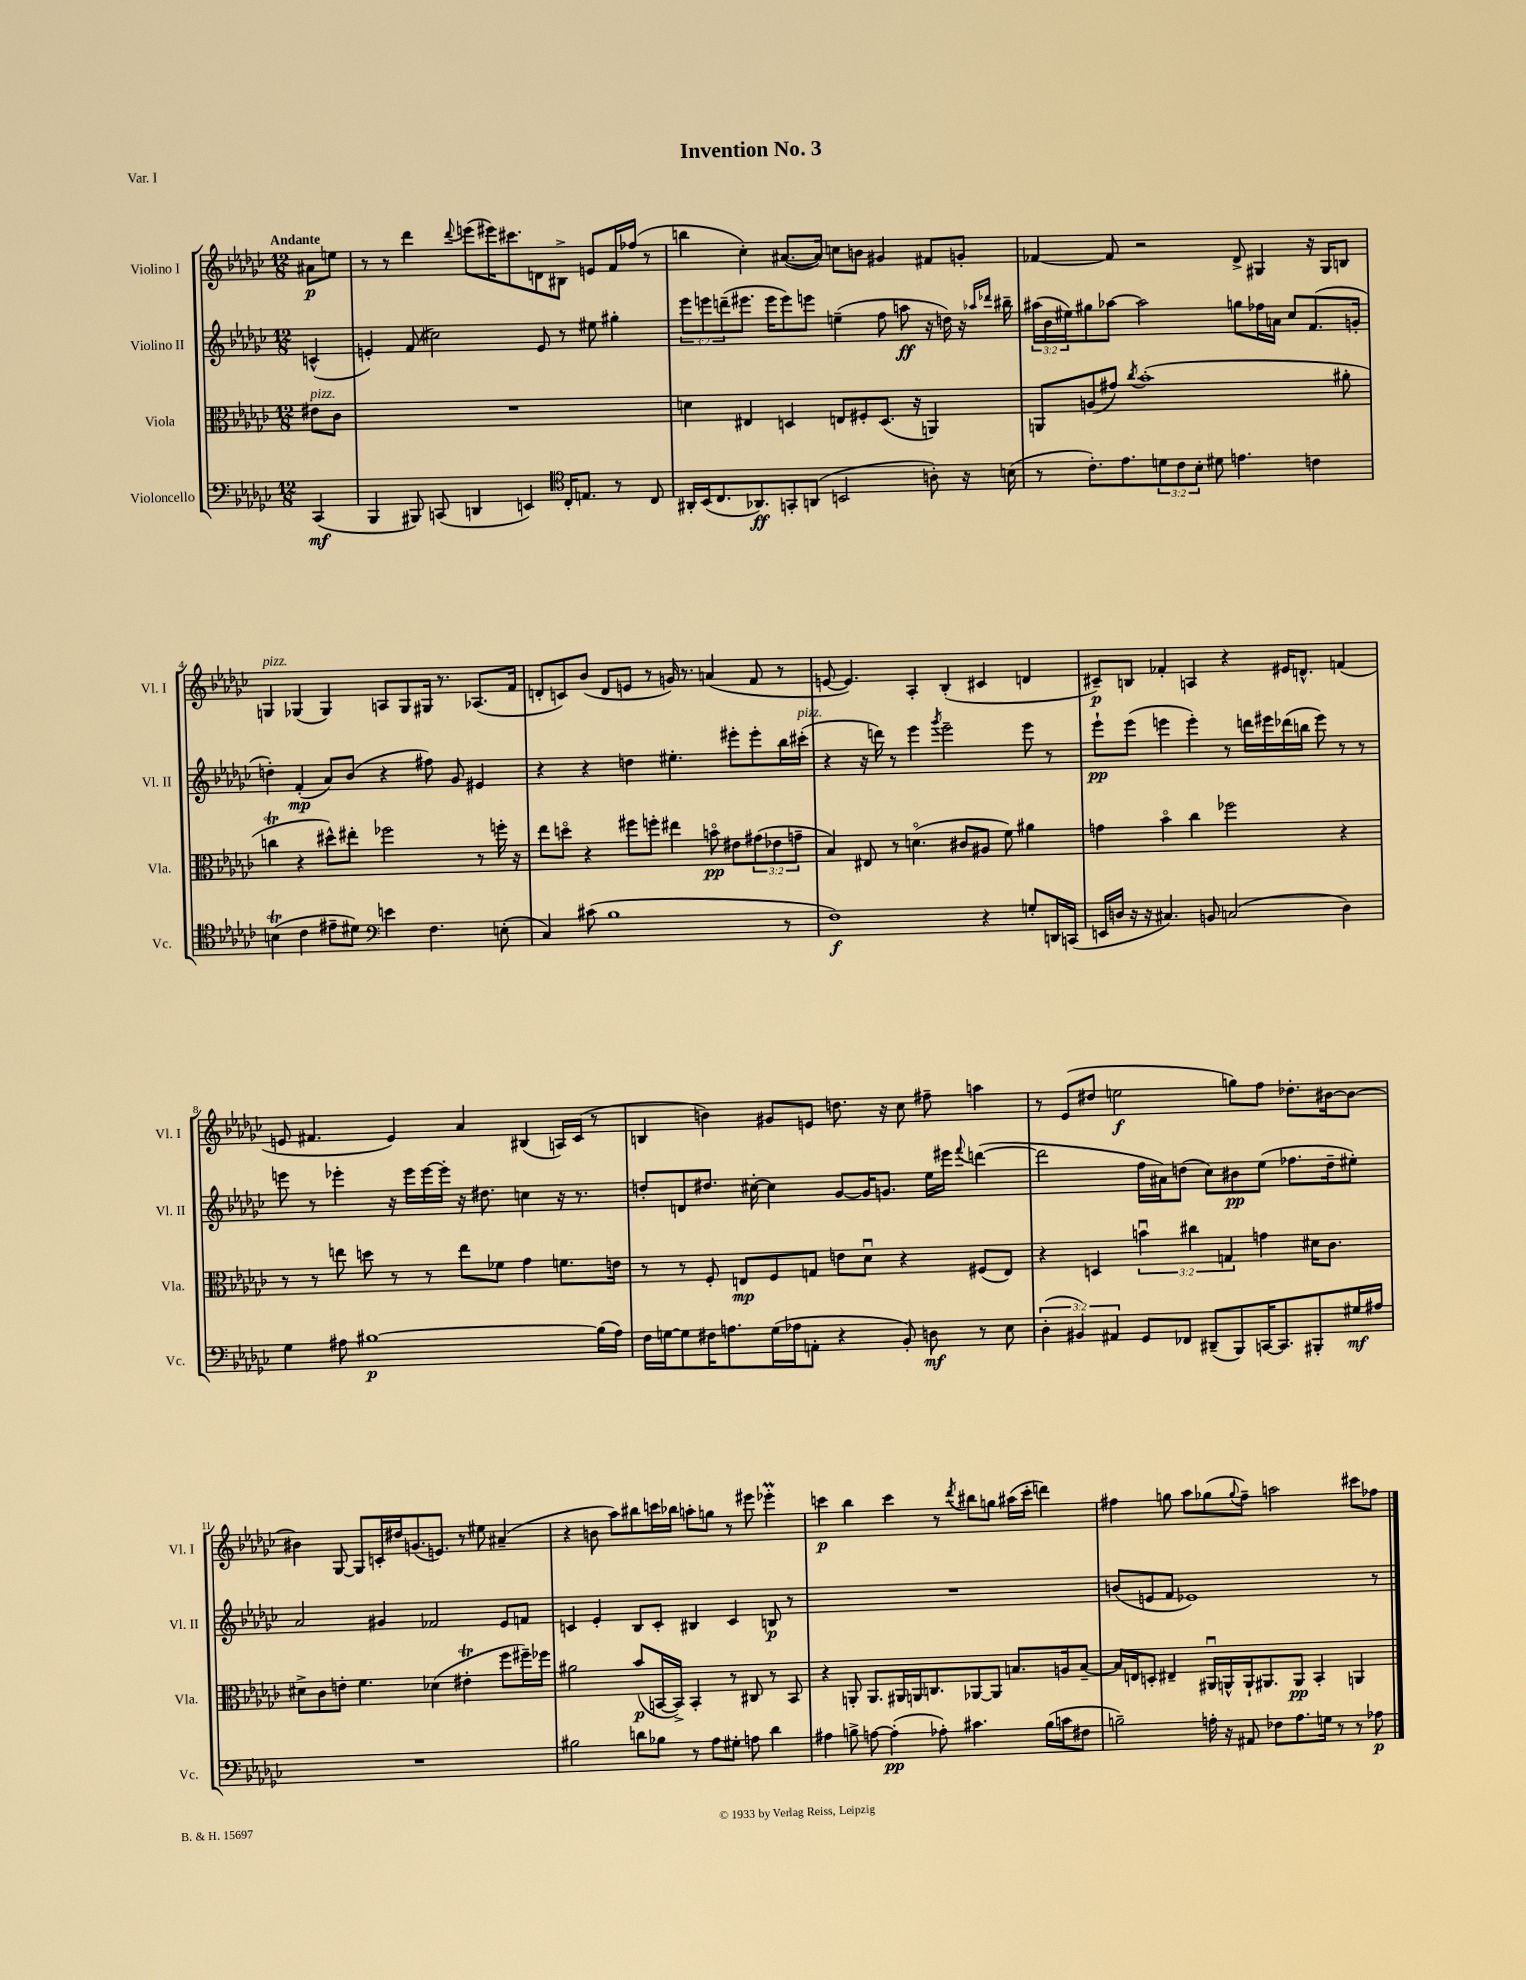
\header { title = "Invention No. 3" piece = "Var. I" }
<<
\new StaffGroup <<
\new Staff = "s0" \with { instrumentName = "Violino I" shortInstrumentName = "Vl. I" } {
    \clef treble \key ges \major \numericTimeSignature \time 12/8 \partial 4 \tempo "Andante"
    ais'8\p e''8 |
    r8 r8 des'''4 \appoggiatura { des'''8 } e'''8( eis'''16) cis'''8. d'8 bis8-> e'8 f'16 fes''16( r8 |
    b''4 ces''4-.) ais'8.~( ais'16) c''8 b'8 gis'4 fis'8 g'8-. |
    fes'4~ fes'8 r2 des'8-> gis4 r16 gis16 b8 |
    g4^\markup { \italic "pizz." } ges4( ges4) a8 ges8 gis16 r8. aes8.( f'16 |
    d'8-. c'8) bes'8( d'8 e'8 r8 g'16) r8. a'4( f'8 r8 |
    e'8~ e'4.) aes4-. bes4-.( cis'4 d'4 |
    cis'8--\p) b8 fes'4-. a4 r4 eis'16 d'8.-^ f'4( |
    e'8 fis'4. e'4) aes'4 bis4( a16) ces'16( r8 |
    b4 b'4) gis'8 e'8 d''8. r16 ces''8 fis''8-- a''4 |
    r8 ees'8( dis''8 e''2\f g''8) f''8 des''8.-. bis'16~ bis'8~ |
    bis'4 ges8~ ges8 c'16-. dis''16 g'8.( e'8.) r8 eis''8 ais'4--( |
    r4 b'8 aes''8) bis''8 c'''16 bes''16 a''8-. g''8 r8 eis'''8 ees'''4-.\prall |
    c'''4\p bes''4 c'''4 r8 \acciaccatura { des'''8 } bis''8 g''8 ais''16( c'''16-. d'''4) |
    fis''4 g''8 aes''8 ges''8( \appoggiatura { ges''8 } fis''8--) a''2 cis'''8 fes''8 \bar "|." |
}
\new Staff = "s1" \with { instrumentName = "Violino II" shortInstrumentName = "Vl. II" } {
    \clef treble \key ges \major \numericTimeSignature \time 12/8 \override Staff.TupletNumber.text = #tuplet-number::calc-fraction-text \partial 4
    c'4-^( |
    e'4-.) f'8( cis''2) e'8 r8 eis''8 gis''4-. |
    \tuplet 3/2 { ees'''8 e'''8 d'''8--( } eis'''8. eis'''16 eis'''8) e'''8 e''4--( f''8 a''8\ff r16 d''16) r16 \grace { aes''16 des'''16 } bis''16-- |
    \tuplet 3/2 { ais''16( bes'16 eis''16) } gis''8 aes''8~ aes''2 g''8 fes''16 a'16 ces''8 f'8.( g'16-. |
    d''4-.) f'4-.\mp( aes'8) bes'8( r4 fis''8) ges'8 eis'4 |
    r4 r4 d''4 eis''4.-. eis'''8-. eis'''8-. bes''16 cis'''16-.^\markup { \italic "pizz." }( |
    r4 r16 d'''16) r8 ees'''4 \acciaccatura { ges'''8 } ees'''2-- ees'''8 r8 |
    ees'''8-!\pp ees'''8( e'''4 e'''4-.) r8 d'''16 eis'''16 des'''16( b''16 eis'''8) r8 r8 |
    e'''8 r8 ees'''4-. r16 ees'''16 ees'''16~ ees'''16-. r16 dis''8. c''4 r16 r8. |
    d''8-. d'8 dis''8. cis''16~-. cis''4 ges'8~ ges'16 g'8. ees''16 eis'''16 \appoggiatura { f'''8 } d'''4~( |
    d'''2 f''16 ais'16) d''8( ces''8) bis'8\pp ees''8( fes''8. d''16-- eis''8-.) |
    aes'2 gis'4 fes'2 ees'8 f'8 |
    c'4 ees'4-. bes8 c'8-. bis4 c'4 b8\p r8 |
    R1. |
    b'8( e'8 f'8 ees'1) r8 \bar "|." |
}
\new Staff = "s2" \with { instrumentName = "Viola" shortInstrumentName = "Vla." } {
    \clef alto \key ges \major \numericTimeSignature \time 12/8 \override Staff.TupletNumber.text = #tuplet-number::calc-fraction-text \partial 4
    eis'8^\markup { \italic "pizz." } ces'8 |
    R1. |
    d'4 eis4 d4 e8 fis8-. d8.( r16 a,4) |
    a,8 a8( gis'8) \acciaccatura { ces''8 } bes'1-.( ais'8-. |
    c''4\trill r4 dis''8-^) eis''8-. fes''2 r8 f''16-. r16 |
    ees''8 d''8\flageolet r4 fis''8 f''8-. eis''4 b'8\flageolet\pp eis'8 \tuplet 3/2 { gis'8( ees'8 g'8-- } |
    bes4) eis8 r8 d'4.\flageolet( cis'8 ais8 f'8) ais'4 |
    g'4 bes'4\flageolet ces''4 fes''2 r4 |
    r8 r8 e''8 d''8 r8 r8 e''8 fes'8 ges'4 f'8. e'16 |
    r8 r8 f8-. e8\mp f8 g8 e'8 des'8\downbow r4 fis8( e8) |
    r4 d4 \tuplet 3/2 { b'4\downbow cis''4 g4 } g'4 dis'16 ces'8. |
    dis'8-> ces'8 e'8-. f'4. des'4( eis'4-.\trill f''8 fis''16--) fes''16 |
    ais'2 bes'8\p( b,16~ b,16->) b,4-. r8 cis8 r8 b,8 |
    r4 a,8-. a,8. ais,16 a,16 c8. aes,8~ aes,8 b8. a16 b8~-- |
    b16 e16 d8-. eis4-- ais,16\downbow a,16-^ a,16-! ais,8. ais,8\pp bes,4-. a,4 \bar "|." |
}
\new Staff = "s3" \with { instrumentName = "Violoncello" shortInstrumentName = "Vc." } {
    \clef bass \key ges \major \numericTimeSignature \time 12/8 \override Staff.TupletNumber.text = #tuplet-number::calc-fraction-text \partial 4
    ces,4\mf( |
    bes,,4 bis,,8) c,8( d,4 e,4) \clef tenor ces16-. e8. r8 ces8 |
    ais,16-. bes,16( ces8. aes,8.\ff) g,8-. a,8( b,2 a8-.) r16 b16( |
    r8 ces'8.-.) ees'8. \tuplet 3/2 { d'8 ces'8 bes8-. } dis'8 e'4. c'4 |
    b4\trill( ces'4 eis'8-- dis'8) \clef bass e'4 f4. e8-.( |
    ces4) cis'8( bes1 r8 |
    f1\f) r4 g8-. d,16 c,16( |
    e,16 d16 r16 r16 cis4.) b,8 c2( d4) |
    ges4 ais8 bis1~\p bis16( ais16) |
    f16 g16~ g8 fis16 a8. g16( aes16 a,8-. r4 bes,8-.) d8\mf r8 ees8 |
    \tuplet 3/2 { des4-.( bis,4) ais,4 } ges,8 fes,8 dis,8--( bes,,8) c,16~ c,8. bis,,8-. gis16\mf ais16 |
    R1. |
    bis2 d'8 bes8 r8 aes8 gis8-. a8 d'4 |
    ais4 b8-> a8~ a4-.\pp( aes8-.) cis'4. b16( c'16 fis8 |
    b2--) a16-. r16 ais,8 fes8 a8. g16 r8 r8 aes8\p \bar "|." |
}
>>
>>
